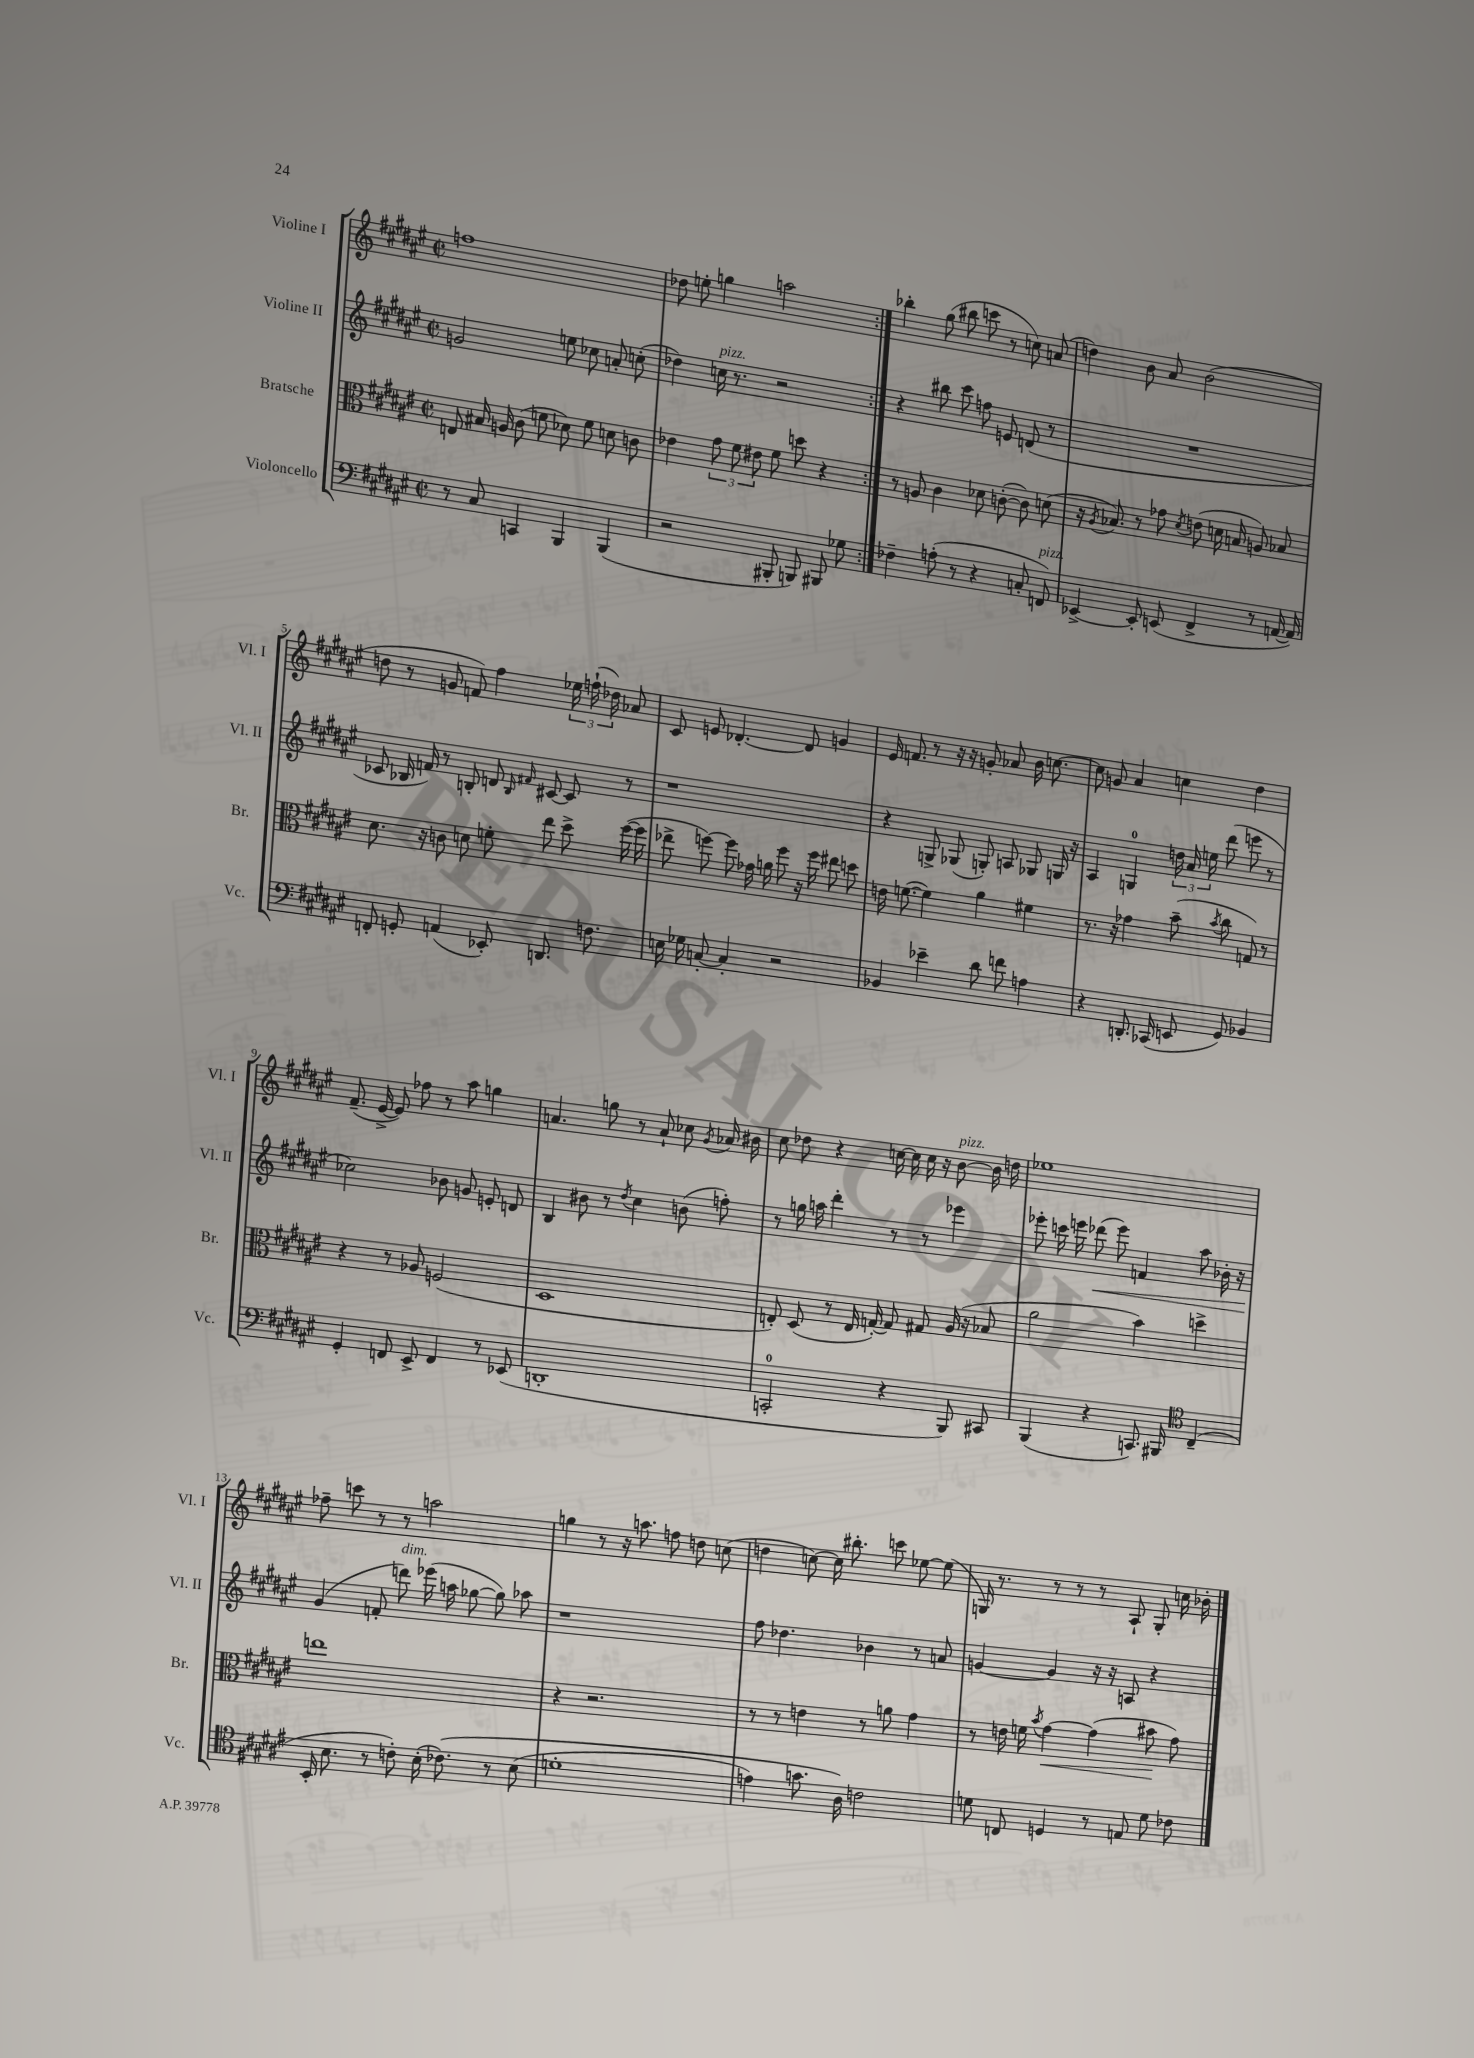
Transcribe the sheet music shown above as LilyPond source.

<<
\new StaffGroup <<
\new Staff = "s0" \with { instrumentName = "Violine I" shortInstrumentName = "Vl. I" } {
    \clef treble \key fis \major \defaultTimeSignature \time 2/2
    \autoBeamOff \repeat volta 2 { f''1 |
    des''8 e''8-. g''4 a''2 | }
    bes''4-. gis''8( bis''8 c'''8 r8 c''8) a'8( |
    d''4) b'8 ais'8 b'2( |
    d''8 r8 g'8 f'8) fis''4 \tuplet 3/2 { ees''16 f''16-!( des''16) } aes'8 |
    cis'8 e'8 des'4.~-. des'8 g'4 |
    eis'16 f'8. r8 r16 r16 g'8-. aes'8 b'16 c''8.~ |
    c''8 g'8 ais'4 c''4 dis''4 |
    fis'8.--( eis'16~-> eis'8) fes''8 r8 ais''8 g''4 |
    a'4. g''8 r8 a'8-! ces''8 \acciaccatura { gis'8 } aes'16 bis'16 |
    cis''8 des''8 r4 c''16~ c''16 c''16 r16 b'8~^\markup { \italic "pizz." } b'16 d''16 |
    ees''1 |
    fes''8-- c'''8 r8 r8 a''2 |
    g''4 r8 r16 a''8. f''8 d''8 c''8( |
    d''4 c''8~) c''16 bis''8.-. c'''8 ees''8~ ees''8( |
    g16) r8. r8 r8 r8 ais8-! g8-. c''16 bes'16-. \bar "|." |
}
\new Staff = "s1" \with { instrumentName = "Violine II" shortInstrumentName = "Vl. II" } {
    \clef treble \key fis \major \defaultTimeSignature \time 2/2
    \autoBeamOff \repeat volta 2 { g'2 e''8 ces''8 a'8-. c''8-.( |
    des''4) c''16^\markup { \italic "pizz." } r8. r2 | }
    r4 bis''8 cis'''8 f''8 e'8 d'8( r8 |
    R1 |
    ces'8 bes16 f'16) r8 b8-. d'8 \grace { b16 fis'16 } cis'8~ cis'8 r8 |
    r1 |
    r4 g8-> ges8( g8-.) a8 ges8 g16 r16 |
    ais4 g4-0 \tuplet 3/2 { d''16 ais'16 e''16 } dis'''8( e'''8 r8 |
    ces''2) bes'8 g'8 e'8-. d'8 |
    b4 bis'8 r8 \acciaccatura { dis''8 } cis''4 b'8( f''8-.) |
    r8 g''16 a''16 dis'''4-. r8 r8 ees'''4 |
    ees'''8-. c'''16 e'''16 des'''8\<( e'''8) f'4 ais''8 bes'16-. r16 |
    gis'4\!( f'8-. d'''8^\markup { \italic "dim." }) ees'''16( a''16 ges''8~ ges''8) aes''8 |
    r1 |
    fis''8 des''4. bes'4 r8 a'8 |
    g'4~ g'4 r16 r16 a8 r4 \bar "|." |
}
\new Staff = "s2" \with { instrumentName = "Bratsche" shortInstrumentName = "Br." } {
    \clef alto \key fis \major \defaultTimeSignature \time 2/2
    \autoBeamOff \repeat volta 2 { e8 bis16 a16 cis'8( f'8 des'8) f'8 d'8 c'8 |
    ees'4 \tuplet 3/2 { gis'8 fis'8 eis'8 } fis'8 d''8 r4 | }
    r8 a8 cis'4 des'8 c'8~-.( c'8) d'8( |
    r16 \acciaccatura { ais8 } bes8.) r8 ges'8 \acciaccatura { dis'8 } e'8( d'16 b16 a8) bes8 |
    dis'8. r16 c'8 d'8 f'8-. eis''8 dis''8-> fis''16~( fis''16 |
    ees''8-> f''8~) f''8 ges'16 a'16 f''8 r16 f''16 eis''8 d''8 |
    e'16 f'8.~( f'4) ais'4 fis'4 |
    r8. r16 ges'4 b'8--( \acciaccatura { b'8 } cis''8 g8) r8 |
    r4 r8 aes8 f2( |
    dis1 |
    e8-.) dis8( r8 e16 g16~-.) g8 gis8 ais16( r16 bes8 |
    ais'2 b'4) d''4-> |
    e''1 |
    r4 r2. |
    r8 r8 e'4 r8 a'8 gis'4 |
    r8 e'16 f'16 \acciaccatura { b'8 } gis'4~\< gis'4( bis'8\! gis'8) \bar "|." |
}
\new Staff = "s3" \with { instrumentName = "Violoncello" shortInstrumentName = "Vc." } {
    \clef bass \key fis \major \defaultTimeSignature \time 2/2
    \autoBeamOff \repeat volta 2 { r8 cis8 c,4 b,,4 b,,4( |
    r2 bis,,8-. b,,8) bis,,8 ges8 | }
    fes4-- a8-.( r8 r4 c8-. f,8^\markup { \italic "pizz." }) |
    ees,4~-> ees,8-. e,8( fis,4-> r8 a,16~ a,16) |
    f,8-. g,8-. a,4( ees,8-.) d,8. f8. |
    e16 ges16 c8~-. c4-. r2 |
    bes,4 ees'4-- dis'8 f'8 a4 |
    r4 d,8.-. ces,16( e,8 gis,8) bes,4 |
    gis,4-. f,8 eis,8-> f,4 r8 ees,8( |
    d,1-. |
    c,2-0-. r4 b,,8) cis,8 |
    b,,4( r4 c,8.) bis,,16 \clef tenor cis4--( |
    b,16-. b8. r8 c'8-.) b16-.( ces'8.)\( r8 b8( |
    d'1-. |
    e'4) g'8. ais16\) c'2 |
    d'8 c8 d4 r8 e8 d'8 ces'8 \bar "|." |
}
>>
>>
